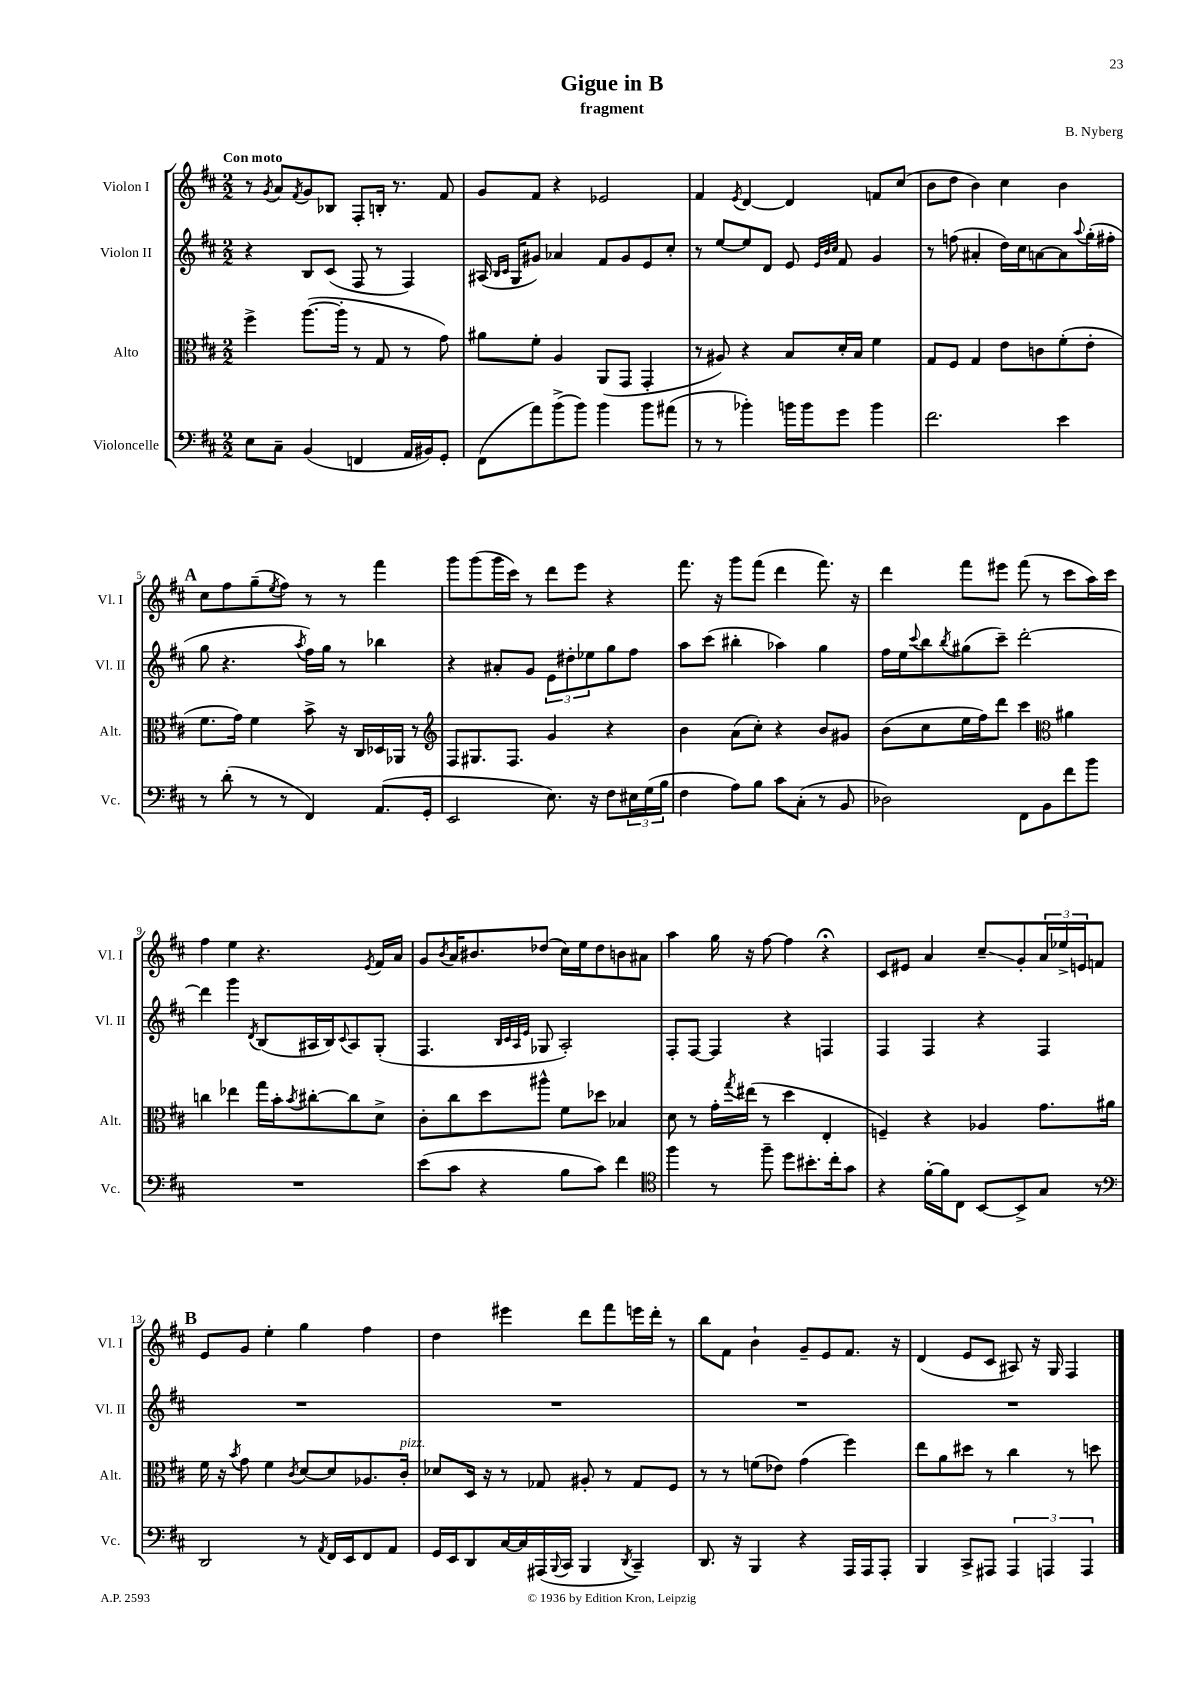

**kern	**kern	**kern	**kern
*staff4	*staff3	*staff2	*staff1
*clefF4	*clefC3	*clefG2	*clefG2
*k[f#c#]	*k[f#c#]	*k[f#c#]	*k[f#c#]
*M2/2	*M2/2	*M2/2	*M2/2
8E\L	4ff#^\	4r	8r
.	.	.	8qg/
8C#~\J	.	.	8a/L
.	.	.	8qf#/
(4BB/	([8.aa\L	8B/L	8g/
.	.	(8c#/J	8B-/J
.	16aa'\]Jk	.	.
4FF/	8r	8F#/	8F#'/L
.	8G/	8r	16B'/Jk
.	.	.	8.r
16AA/LL	8r	4F#/)	.
16BB#/J)	.	.	.
8GG'/J	8g\)	.	8f#/
=	=	=	=
(8FF#\L	8a#\L	(16A#/	8g/L
.	.	16qqB/LL	.
.	.	16qqc#/JJ	.
.	.	16G/LK	.
8a\)	8f#'\J	8g#/J)	8f#/J
(8b^\	4A/	4a-/	4r
8b\J)	.	.	.
4b\	(8AA/L	8f#/L	2e-/
.	8GG/J	8g#/	.
8b\L	4GG'/	8e/	.
(8a#\J	.	8cc#'/J	.
=	=	=	=
8r	8r	8r	4f#/
8r	8A#/)	[8ee/L	.
.	.	.	8qe/
4b-'\)	4r	8ee/]	[4d/
.	.	8d/J	.
16b\LL	8B/L	8e/	4d/]
16b\J	.	.	.
.	.	32qqe/LLL	.
.	.	32qqb/	.
.	.	32qqcc#/JJJ	.
8g\J	16d'/L	8f#/	.
.	16B/JJ	.	.
4b\	4f#\	4g/	8f/L
.	.	.	(8cc#/J
=	=	=	=
2.f#\	8G/L	8r	8b\L
.	8F#/J	(8ff\	8dd\J
.	4G/	4a#'/	4b\)
.	8e\L	16dd\LL)	4cc#\
.	.	16cc#\J	.
.	8c\	[8a\	.
4e\	(8f#'\	8a\]	4b\
.	.	8qqaa/	.
.	8e'\J	(16gg'\L	.
.	.	16ff#'\JJ	.
=	=	=	=
8r	8.f#\L	8gg\	8cc#\L
(8d'\	.	4.r	8ff#\
.	16g\Jk)	.	.
8r	4f#\	.	(8gg~\
.	.	.	8qee/
8r	.	.	8ff#\J)
.	.	8qaa/	.
4FF#/)	8b^\	16ff#\LL)	8r
.	.	16gg\JJ	.
.	16r	8r	8r
.	16C#/LL	.	.
(8.AA/L	16D-/	4bb-\	4fff#\
.	16AA-/JJ	.	.
.	8r	.	.
16GG'/Jk	.	.	.
=	=	=	=
*	*clefG2	*	*
2EE/	8F#/L	4r	8ggg\L
.	8.G#/	.	(8ggg\
.	.	8a#'/L	16ggg\L
.	8.F#/J	.	16ccc#\JJ)
.	.	8g/J	8r
8.E\)	4g/	12e\L	8ddd\L
.	.	12dd#'\	.
.	.	.	8eee\J
.	.	12ee-\	.
16r	.	.	.
8F#\L	4r	8gg\	4r
24E#\L	.	8ff#\J	.
(24G\	.	.	.
24B\JJ	.	.	.
=	=	=	=
4F#\	4b\	8aa\L	8.fff#\
.	.	(8ccc#\J	.
.	.	.	16r
8A\L)	(8a\L	4bb#'\	8ggg\L
8B\J	8cc#'\J)	.	(8fff#\J
8c#\L	4r	4aa-\)	4ddd\
(8C#'\J	.	.	.
8r	8b/L	4gg\	8.fff#\)
8BB/	8g#/J	.	.
.	.	.	16r
=	=	=	=
2D-\)	(8b\L	16ff#\LL	4ddd\
.	.	16ee\J	.
.	.	8qqccc#/	.
.	8cc#\	8bb\	.
.	.	8qbb/	.
.	16ee\L	(8gg#\	8fff#\L
.	16ff#\J)	.	.
.	8ddd\J	8ccc#~\J)	8eee#\J
8FF#\L	4ccc#\	[2ddd'\	(8fff#\
8BB\	.	.	8r
*	*clefC3	*	*
8f#\	4a#\	.	8ccc#\L
8b\J	.	.	16aa\L)
.	.	.	16ccc#\JJ
=	=	=	=
1r	4cc\	4ddd\]	4ff#\
.	4ee-\	4ggg\	4ee\
.	.	8qd/	.
.	16gg\LL	(8B/L	4.r
.	16b'\J	.	.
.	8qb/	.	.
.	[8cc#'\	16A#/L	.
.	.	16B/J)	.
.	.	8qqc#/	.
.	8cc#\]	8A#/	.
.	.	.	8qe/
.	8d^\J	(8G'/J	16f#/LL
.	.	.	16a/JJ
=	=	=	=
(8e\L	8c#'\L	4.F#/	8g/L
.	.	.	8qb/
8c#\J	8cc#\	.	16a/K
.	.	.	8.b#/
4r	8dd\	.	.
.	.	32qqB/LLL	.
.	.	32qqc#/	.
.	.	32qqA/	.
.	.	32qqe/JJJ	.
.	8aa#^^\J	8G-/	(8dd-/J
8B\L	8f#\L	2A'/)	16cc#\LL)
.	.	.	16ee\J
8c#\J)	8dd-\J	.	8dd-\
4f#\	4B-/	.	8b\
.	.	.	8a#\J
=	=	=	=
*clefC4	*	*	*
4ff#\	8d\	8F#'/L	4aa\
.	8r	[8F#/J	.
8r	16g'\LL	4F#/]	16gg\
.	8qgg/	.	.
.	(16ee#\JJ	.	16r
8ff#~\	8r	.	[8ff#\
8dd\L	4dd\	4r	4ff#\]
8.b#'\	.	.	.
.	4E'/	4F/	4r;
16cc#'\k	.	.	.
8g\J	.	.	.
=	=	=	=
4r	4F~/)	4F#/	8c#/L
.	.	.	8e#/J
[16f#'\LL	4r	4F#/	4a/
16f#\]J	.	.	.
8C#\J	.	.	.
[8BB/L	4A-/	4r	8cc#~/L
8BB^/]	.	.	8g'/
8G/J	8.g\L	4F#/	24a/L
.	.	.	24ee-^/
.	.	.	24e/J
8r	.	.	8f/J
.	16a#\Jk	.	.
=	=	=	=
*clefF4	*	*	*
2DD/	16f#\	1r	8e/L
.	16r	.	.
.	8qb/	.	.
.	8g\	.	8g/J
.	4f#\	.	4ee'\
.	8qc#/	.	.
8r	[8d/L	.	4gg\
8qAA/	.	.	.
16FF#/LL	8d/]	.	.
16EE/J	.	.	.
8FF#/	8.A-/	.	4ff#\
8AA/J	.	.	.
.	16c#'/Jk	.	.
=	=	=	=
16GG/LL	8d-/L	1r	4dd\
16EE/J	.	.	.
8DD/	16D/Jk	.	.
.	16r	.	.
[16C#/L	8r	.	4eee#\
16C#/]	.	.	.
(16AAA#/	8G-/	.	.
8qqBBB/	.	.	.
16CC#/JJ	.	.	.
4BBB/	8A#'/	.	8ddd\L
.	8r	.	8fff#\
8qDD/	.	.	.
4CC#~/)	8G-/L	.	16eee\L
.	.	.	16ddd'\JJ
.	8F#/J	.	8r
=	=	=	=
8.DD/	8r	1r	8bb\L
.	8r	.	8f#\J
16r	.	.	.
4BBB/	(8f\L	.	4b`\
.	8e-\J)	.	.
4r	(4g\	.	8g~/L
.	.	.	8e/
16AAA/LL	4ff#\)	.	8.f#/J
16AAA/J	.	.	.
8AAA'/J	.	.	.
.	.	.	16r
=	=	=	=
4BBB/	8ee\L	1r	(4d/
.	8a\	.	.
8CC#^/L	8dd#\J	.	8e/L
8AAA#/J	8r	.	8c#/J
6AAA#/	4cc#\	.	8A#/)
.	.	.	16r
6AAA/	.	.	.
.	.	.	16G/
.	8r	.	4F#/
6AAA/	.	.	.
.	8dd\	.	.
==	==	==	==
*-	*-	*-	*-
